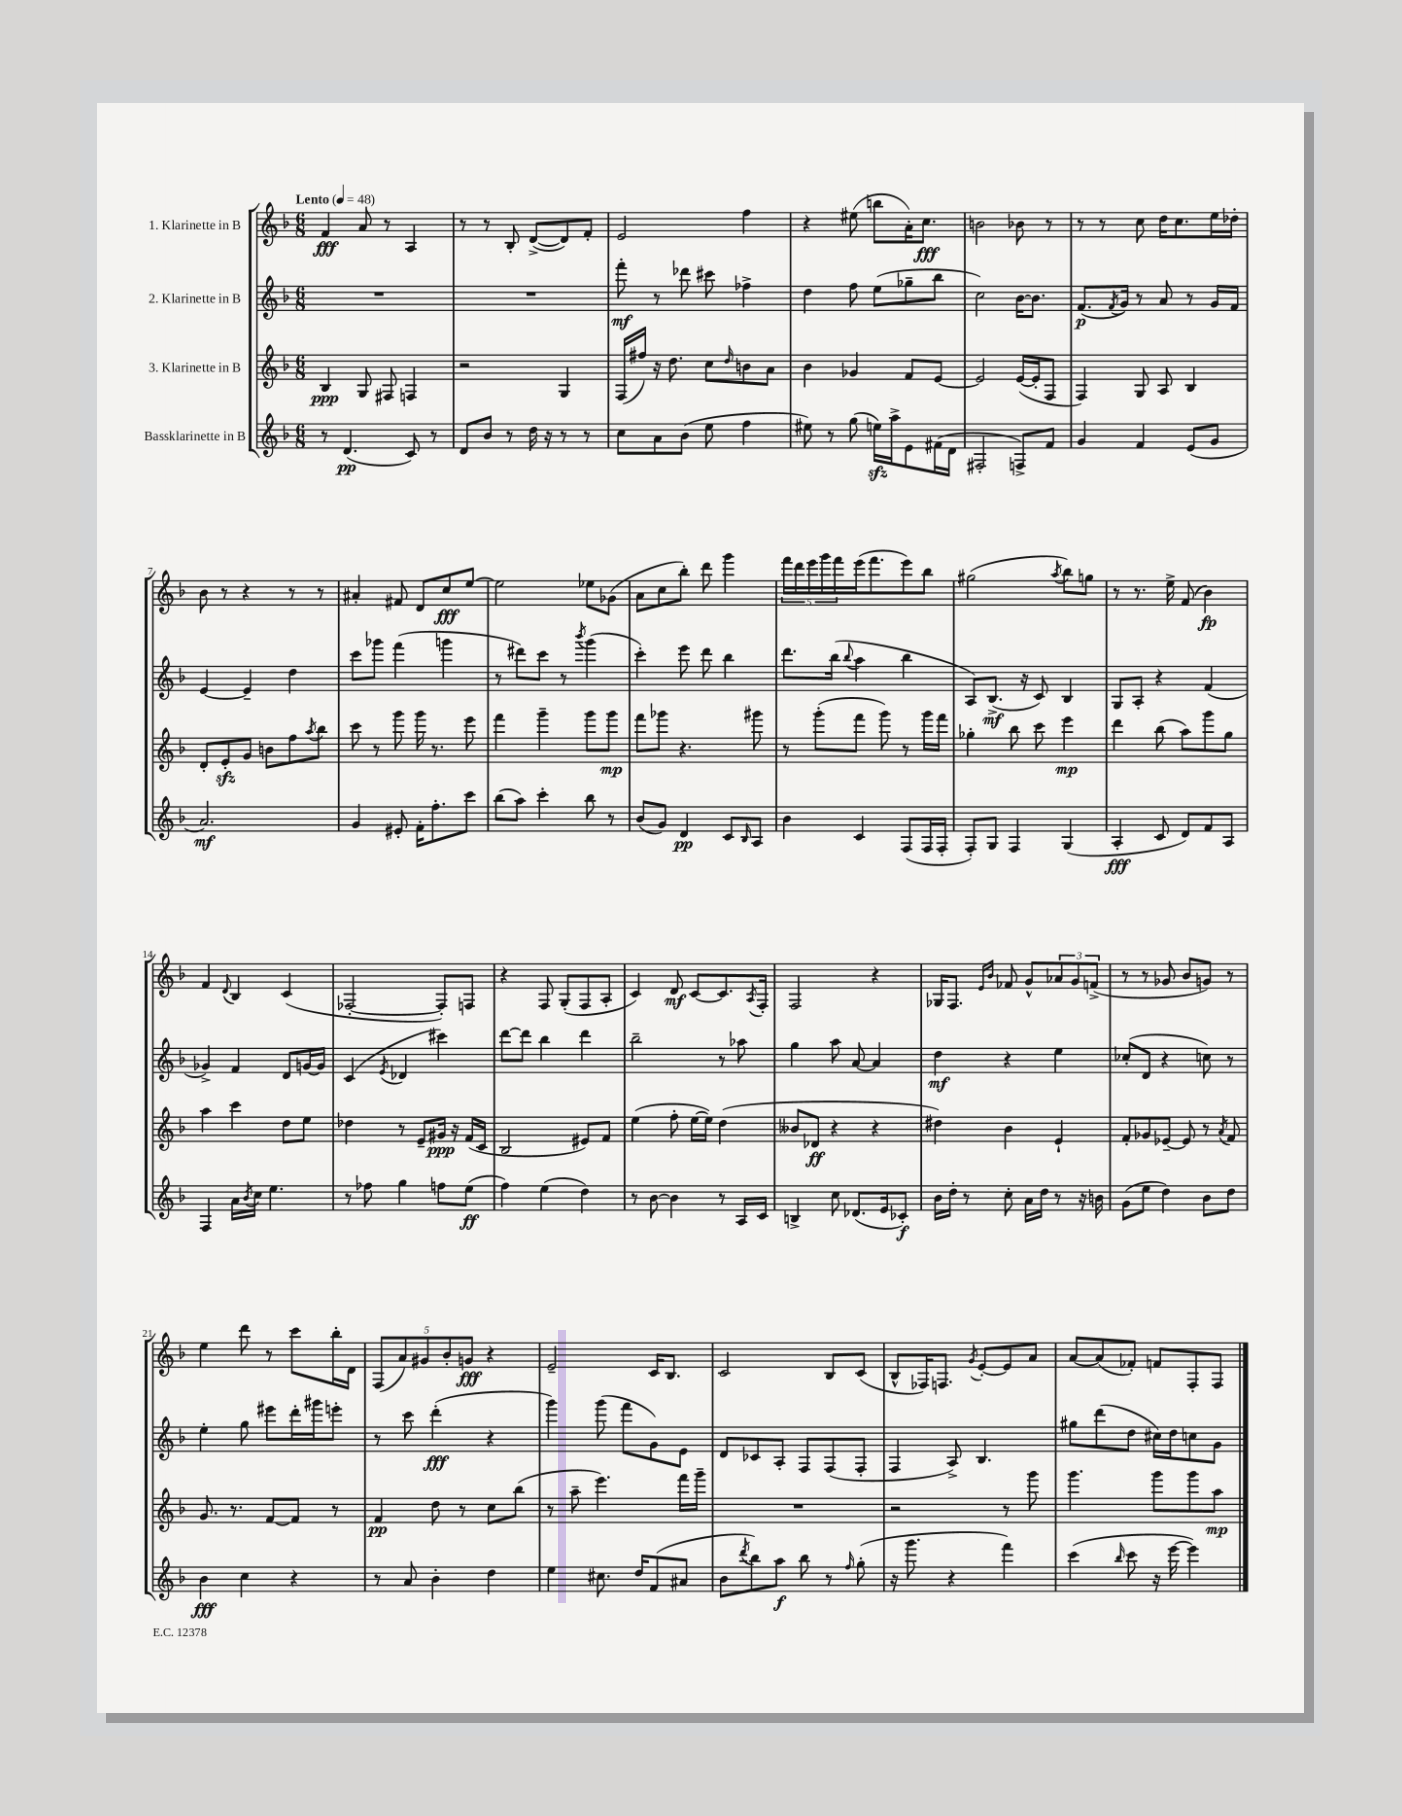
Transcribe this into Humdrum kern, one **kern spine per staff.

**kern	**dynam	**kern	**dynam	**kern	**dynam	**kern	**dynam
*part4	*part4	*part3	*part3	*part2	*part2	*part1	*part1
*staff4	*staff4	*staff3	*staff3	*staff2	*staff2	*staff1	*staff1
*I"Bassklarinette in B	*	*I"3. Klarinette in B	*	*I"2. Klarinette in B	*	*I"1. Klarinette in B	*
*clefG2	*	*clefG2	*	*clefG2	*	*clefG2	*
*k[b-]	*	*k[b-]	*	*k[b-]	*	*k[b-]	*
*M6/8	*	*M6/8	*	*M6/8	*	*M6/8	*
*MM48	*	*MM48	*	*MM48	*	*MM48	*
=1	=1	=1	=1	=1	=1	=1	=1
!	!	!	!	!	!	!LO:TX:a:B:t=Lento	!
8r	.	4B-/	ppp	2.r	.	4f/	fff
(4.d/	pp	.	.	.	.	.	.
.	.	8G/	.	.	.	8a/	.
.	.	8F#X/	.	.	.	8r	.
8c/)	.	4Fn/	.	.	.	4A/	.
8r	.	.	.	.	.	.	.
=2	=2	=2	=2	=2	=2	=2	=2
8d/L	.	2r	.	2.r	.	8r	.
8b-/J	.	.	.	.	.	8r	.
8r	.	.	.	.	.	8B-'/	.
16dd\	.	.	.	.	.	([8d^/L	.
16r	.	.	.	.	.	.	.
8r	.	4G/	.	.	.	8d/])	.
8r	.	.	.	.	.	8f'/J	.
=3	=3	=3	=3	=3	=3	=3	=3
8cc\L	.	(16F/LL	.	8fff'\	mf	2e/	.
.	.	16ff#X/JJ)	.	.	.	.	.
8a\	.	16r	.	8r	.	.	.
.	.	8.dd\	.	.	.	.	.
(8b-\J	.	.	.	8ddd-X\	.	.	.
8ee\	.	8cc\L	.	8ccc#X\	.	.	.
.	.	16qqdd/	.	.	.	.	.
4ff\	.	8bn\	.	4ff-X^\	.	4ff\	.
.	.	8a\J	.	.	.	.	.
=4	=4	=4	=4	=4	=4	=4	=4
8ee#X\)	.	4b-\	.	4dd\	.	4r	.
8r	.	.	.	.	.	.	.
(8gg\	.	4g-X/	.	8ff\	.	(8ee#X\	.
16eenzz\LL)	.	.	.	(8ee\L	.	8bbn\L	.
16aa^\J	.	.	.	.	.	.	.
8e\	.	8f/L	.	8gg-X~\	.	16a'\K)	.
.	.	.	.	.	.	8.cc\J	fff
(16f#X\L	.	[8e/J	.	8bb-\J	.	.	.
16d\JJ	.	.	.	.	.	.	.
=5	=5	=5	=5	=5	=5	=5	=5
2F#X'/	.	2e/]	.	2cc\)	.	2bn\	.
8Fn^/L)	.	([16e/LL	.	[16b-\KL	.	8b-X\	.
.	.	16e'/J]	.	8.b-\J]	.	.	.
8f/J	.	8F/J	.	.	.	8r	.
=6	=6	=6	=6	=6	=6	=6	=6
4g/	.	4F/)	.	(8.f/L	p	8r	.
.	.	.	.	.	.	8r	.
.	.	.	.	8qf/	.	.	.
.	.	.	.	16g/Jk)	.	.	.
4f/	.	8G/	.	8r	.	8cc\	.
.	.	8A/	.	8a/	.	16dd\KL	.
.	.	.	.	.	.	8.cc\	.
(8e/L	.	4B-/	.	8r	.	.	.
8g/J	.	.	.	16g/LL	.	16ee\L	.
.	.	.	.	16f/JJ	.	16dd-X'\JJ	.
!!LO:LB:g=z
=7	=7	=7	=7	=7	=7	=7	=7
2.a/)	mf	8d'/L	.	[4e/	.	8b-\	.
.	.	8ezz'/	.	.	.	8r	.
.	.	8g/J	.	4e~/]	.	4r	.
.	.	8bn\L	.	.	.	.	.
.	.	8ff\	.	4dd\	.	8r	.
.	.	8qaa/	.	.	.	.	.
.	.	8bb-\J	.	.	.	8r	.
=8	=8	=8	=8	=8	=8	=8	=8
4g/	.	8ccc\	.	8ccc\L	.	4a#X'/	.
.	.	8r	.	8ggg-X\J	.	.	.
8e#X'/	.	8ggg\	.	(4fff\	.	8f#X/	.
16f'\KL	.	16ggg\	.	.	.	8d/L	.
8.ff'\	.	8.r	.	.	.	.	.
.	.	.	.	4gggn\	.	8cc/	fff
8ccc\J	.	8eee\	.	.	.	[8ee/J	.
=9	=9	=9	=9	=9	=9	=9	=9
(8bb-\L	.	4fff\	.	8r	.	2ee\]	.
8aa\J)	.	.	.	8ddd#X\L)	.	.	.
4ccc'\	.	4ggg~\	.	8ccc\J	.	.	.
.	.	.	.	8r	.	.	.
.	.	.	.	8qbbb-/	.	.	.
8bb-\	.	8ggg\L	.	(4ggg\	.	8ee-X\L	.
8r	.	8ggg\J	mp	.	.	(8g-X\J	.
=10	=10	=10	=10	=10	=10	=10	=10
(8b-/L	.	8fff\L	.	4ccc'\)	.	8a\L	.
8g/J)	.	8ggg-X\J	.	.	.	8cc\	.
4d/	pp	4.r	.	8eee\	.	8bb-'\J)	.
.	.	.	.	8ddd\	.	8ddd\	.
8c/L	.	.	.	4bb-\	.	4ggg\	.
16qqB-/	.	.	.	.	.	.	.
8A/J	.	8ggg#X\	.	.	.	.	.
=11	=11	=11	=11	=11	=11	=11	=11
4b-\	.	8r	.	8.ddd\L	.	20fff\LL	.
.	.	.	.	.	.	20ddd\	.
.	.	.	.	.	.	20eee\	.
.	.	(8ggg'\L	.	.	.	.	.
.	.	.	.	.	.	20ggg\	.
.	.	.	.	(16bb-\Jk	.	.	.
.	.	.	.	.	.	20fff\	.
.	.	.	.	8qqbb-/	.	.	.
4c/	.	8fff\J	.	4aa\	.	(16eee\J	.
.	.	.	.	.	.	8.fff\	.
.	.	8ggg\)	.	.	.	.	.
(8F/L	.	8r	.	4bb-\	.	8eee\)	.
16F/L	.	16ggg\LL	.	.	.	8bb-\J	.
16F'/JJ	.	16fff\JJ	.	.	.	.	.
=12	=12	=12	=12	=12	=12	=12	=12
8F'/L)	.	4gg-X'\	.	8A/L)	.	(2gg#X\	.
8G/J	.	.	.	(8.B-^/J	mf	.	.
4F/	.	8bb-\	.	.	.	.	.
.	.	.	.	16r	.	.	.
.	.	8ccc\	.	8c/)	.	.	.
.	.	.	.	.	.	8qaa/	.
(4G/	.	4eee\	mp	4B-/	.	8bb-\L)	.
.	.	.	.	.	.	8ggn\J	.
=13	=13	=13	=13	=13	=13	=13	=13
4A'/	fff	4ddd\	.	8G/L	.	8r	.
.	.	.	.	8A'/J	.	8.r	.
8c/	.	(8bb-\	.	4r	.	.	.
.	.	.	.	.	.	16ee^\	.
8d/L)	.	8aa\L)	.	.	.	(8f/	.
8f/	.	8ggg\	.	(4f/	.	4b-\)	fp
8A/J	.	8gg\J	.	.	.	.	.
!!LO:LB:g=z
=14	=14	=14	=14	=14	=14	=14	=14
4F/	.	4aa\	.	4g-X^/)	.	4f/	.
.	.	.	.	.	.	8qqd/	.
16a\LL	.	4ccc\	.	4f/	.	4B-/	.
8qb-/	.	.	.	.	.	.	.
16cc\JJ	.	.	.	.	.	.	.
4.ee\	.	.	.	.	.	.	.
.	.	8dd\L	.	8d/L	.	(4c/	.
.	.	8ee\J	.	[16gn/L	.	.	.
.	.	.	.	16g/JJ]	.	.	.
=15	=15	=15	=15	=15	=15	=15	=15
8r	.	4dd-X\	.	(4c/	.	[2F-X'/	.
8ff-X\	.	.	.	.	.	.	.
.	.	.	.	8qe/	.	.	.
4gg\	.	8r	.	4d-X/	.	.	.
.	.	8e~/L	.	.	.	.	.
8ffn\L	.	16g#X/Jk	ppp	4ccc#X\)	.	8F-'/L])	.
.	.	16r	.	.	.	.	.
(8ee\J	ff	(16f/LL	.	.	.	8Fn/J	.
.	.	16c/JJ	.	.	.	.	.
=16	=16	=16	=16	=16	=16	=16	=16
4ff\)	.	2B-/	.	[8ddd\L	.	4r	.
.	.	.	.	8ddd\J]	.	.	.
(4ee\	.	.	.	4bb-\	.	8F/	.
.	.	.	.	.	.	(8G'/L	.
4dd\)	.	8e#X/L)	.	4ddd\	.	8F/	.
.	.	8f/J	.	.	.	8A'/J	.
=17	=17	=17	=17	=17	=17	=17	=17
8r	.	(4ee\	.	2bb-~\	.	4c/)	.
[8b-\	.	.	.	.	.	.	.
4b-\]	.	8ff'\	.	.	.	8d/	mf
.	.	[16ee\LL	.	.	.	[8c/L	.
.	.	16ee\JJ])	.	.	.	.	.
8r	.	(4dd\	.	8r	.	8.c/]	.
16A/LL	.	.	.	8aa-X\	.	.	.
.	.	.	.	.	.	8qA/	.
16c/JJ	.	.	.	.	.	16F'/Jk	.
=18	=18	=18	=18	=18	=18	=18	=18
4Bn^/	.	8b--X/L	.	4gg\	.	2F/	.
.	.	8d-X/J	ff	.	.	.	.
8cc\	.	4r	.	8aa\	.	.	.
(8.d-X/L	.	.	.	[8a/	.	.	.
.	.	4r	.	4a/]	.	4r	.
16e/k	.	.	.	.	.	.	.
8c-X'/J)	f	.	.	.	.	.	.
=19	=19	=19	=19	=19	=19	=19	=19
16b-\LL	.	4dd#X\)	.	4dd\	mf	16G-X/KL	.
16dd'\JJ	.	.	.	.	.	8.F/J	.
8r	.	.	.	.	.	.	.
.	.	.	.	.	.	16qqe/LL	.
.	.	.	.	.	.	16qqb-/JJ	.
8cc'\	.	4b-\	.	4r	.	8f-X/	.
16a\LL	.	.	.	.	.	8g^^/L	.
16dd\JJ	.	.	.	.	.	.	.
8r	.	4e`/	.	4ee\	.	12a-X/	.
.	.	.	.	.	.	12g/	.
16r	.	.	.	.	.	.	.
.	.	.	.	.	.	(12fn^/J	.
16bn\	.	.	.	.	.	.	.
=20	=20	=20	=20	=20	=20	=20	=20
(8g\L	.	8f'/L	.	(8cc-X'/L	.	8r	.
8ee\J	.	8g-X/	.	8d/J	.	8r	.
4dd\)	.	[8e-X~/J	.	4r	.	8g-X/	.
.	.	8e-/]	.	.	.	8b-/L	.
8b-\L	.	8r	.	8ccn\)	.	8gn/J)	.
.	.	8qa/	.	.	.	.	.
8dd\J	.	8f/	.	8r	.	8r	.
!!LO:LB:g=z
=21	=21	=21	=21	=21	=21	=21	=21
4b-\	fff	8.g/	.	4ee'\	.	4ee\	.
.	.	8.r	.	.	.	.	.
4cc\	.	.	.	8gg\	.	8ddd\	.
.	.	[8f/L	.	8eee#X\L	.	8r	.
4r	.	8f/J]	.	16ddd'\L	.	8ccc\L	.
.	.	.	.	16ggg#X\J	.	.	.
.	.	8r	.	8eeen'\J	.	16bb-'\L	.
.	.	.	.	.	.	16d\JJ	.
=22	=22	=22	=22	=22	=22	=22	=22
8r	.	4f/	pp	8r	.	(10F/L	.
.	.	.	.	.	.	10a/)	.
8a/	.	.	.	8ccc\	.	.	.
.	.	.	.	.	.	10g#X/	.
4b-'\	.	8dd\	.	(4ddd'\	fff	.	.
.	.	.	.	.	.	10b-'/	.
.	.	8r	.	.	.	.	.
.	.	.	.	.	.	10gn/J	fff
4dd\	.	8cc\L	.	4r	.	4r	.
.	.	(8bb-\J	.	.	.	.	.
=23	=23	=23	=23	=23	=23	=23	=23
4ee\	.	8r	.	4ggg\)	.	2e~/	.
.	.	8aa~\	.	.	.	.	.
8.cc#X\	.	4.eee\)	.	(8ggg\	.	.	.
.	.	.	.	8fff\L	.	.	.
16dd/KL	.	.	.	.	.	.	.
(8f/	.	.	.	8g\)	.	16c/KL	.
.	.	.	.	.	.	8.B-/J	.
8a#X/J	.	16fff\LL	.	8e\J	.	.	.
.	.	16ggg~\JJ	.	.	.	.	.
=24	=24	=24	=24	=24	=24	=24	=24
8b-\L	.	2.r	.	8d/L	.	2c/	.
8qddd/	.	.	.	.	.	.	.
8bb-\)	.	.	.	8c-X/	.	.	.
8aa\J	f	.	.	8A'/J	.	.	.
8bb-\	.	.	.	8F/L	.	.	.
8r	.	.	.	(8F/	.	8B-/L	.
16qqff/	.	.	.	.	.	.	.
(8gg'\	.	.	.	8F'/J	.	(8c/J	.
=25	=25	=25	=25	=25	=25	=25	=25
16r	.	2r	.	4F/	.	8B-^^/L	.
8.ggg\	.	.	.	.	.	.	.
.	.	.	.	.	.	16F-X/K)	.
.	.	.	.	.	.	8.Fn/J	.
4r	.	.	.	8A^/)	.	.	.
.	.	.	.	.	.	8qg/	.
.	.	.	.	4.B-/	.	[8e'/L	.
4fff\)	.	8r	.	.	.	8e/]	.
.	.	8ggg\	.	.	.	8a/J	.
=26	=26	=26	=26	=26	=26	=26	=26
(4ccc\	.	4.ggg\	.	8gg#X\L	.	[8a/L	.
.	.	.	.	(8ddd\	.	(8a/]	.
16qqbb-/	.	.	.	.	.	.	.
8ccc\	.	.	.	8dd\J	.	8f-X'/J)	.
16r	.	8ggg\L	.	16cc#X\LL)	.	8fn/L	.
[16eee\	.	.	.	16dd\J	.	.	.
4eee\])	.	8ggg\	.	8ccn\	.	8F'/	.
.	.	8aa\J	mp	8g\J	.	8F/J	.
==	==	==	==	==	==	==	==
*-	*-	*-	*-	*-	*-	*-	*-
